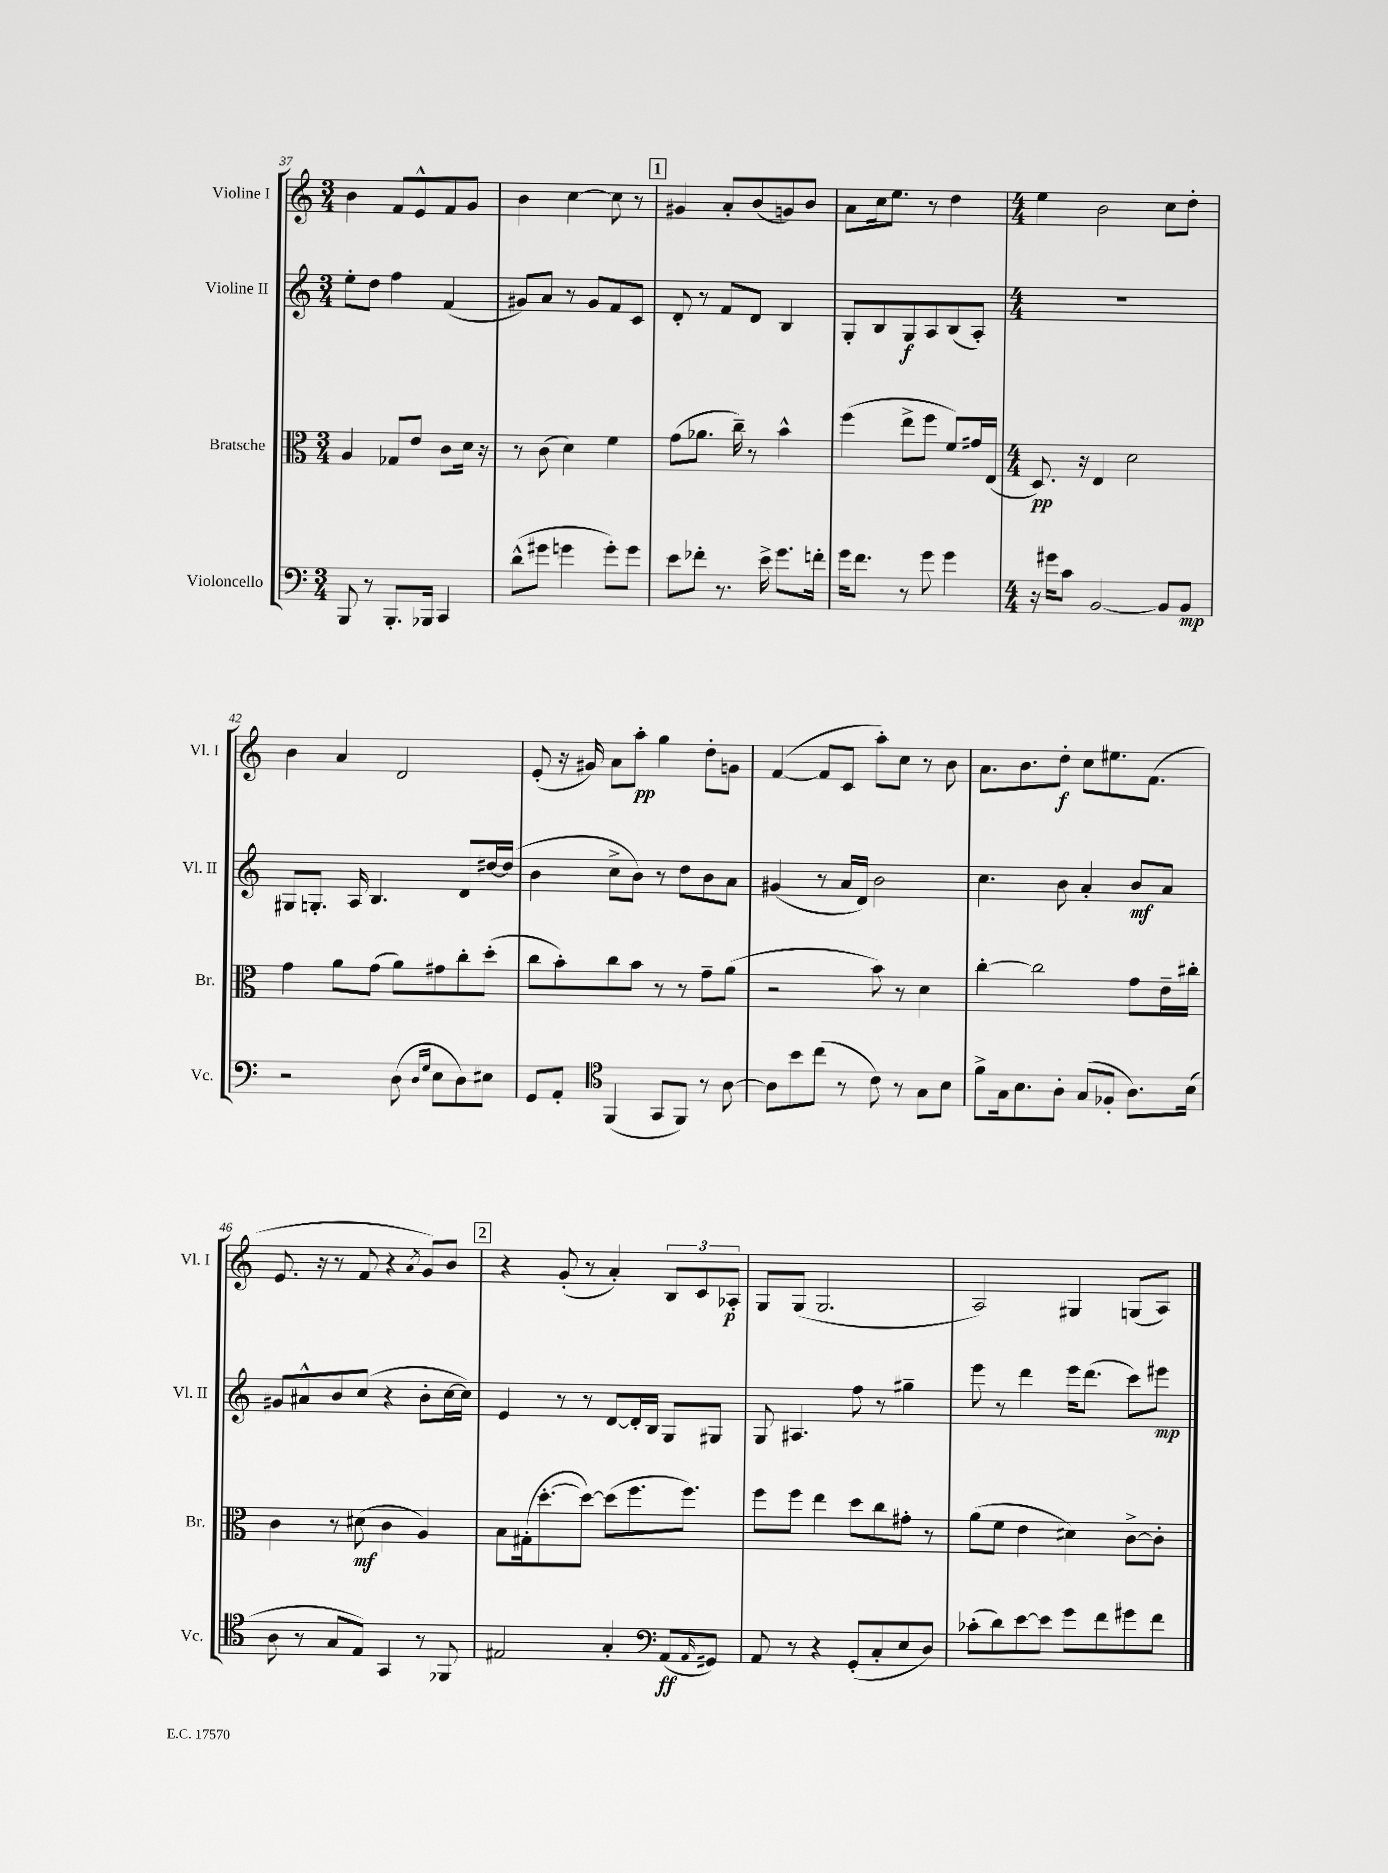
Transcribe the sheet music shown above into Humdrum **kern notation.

**kern	**kern	**kern	**kern
*staff4	*staff3	*staff2	*staff1
*clefF4	*clefC3	*clefG2	*clefG2
*k[]	*k[]	*k[]	*k[]
*M3/4	*M3/4	*M3/4	*M3/4
8BBB/	4A/	8ee'\L	4b\
8r	.	8dd\J	.
8.BBB'/L	8G-/L	4ff\	8f/L
.	8e/J	.	8e^^/
16BBB-/Jk	.	.	.
4CC/	8c\L	(4f/	8f/
.	16d\Jk	.	8g/J
.	16r	.	.
=	=	=	=
(8d^^\L	8r	8g#/L)	4b\
8g#\J	(8c\	8a/J	.
4g\	4d\)	8r	[4cc\
.	.	8g#/L	.
8g'\L)	4f\	8f/	8cc\]
8g\J	.	8c/J	8r
=	=	=	=
8e\L	(8g\L	8d'/	4g#/
8f-'\J	8.a-\J	8r	.
8.r	.	8f/L	8a'/L
.	16cc~\)	.	.
.	8r	8d/J	(8b/
16e^\	.	.	.
8.g\L	4b^^\	4B/	8g/)
.	.	.	8b/J
16f'\Jk	.	.	.
=	=	=	=
16g\LK	(4ff\	8G'/L	8a\L
8.f\J	.	.	.
.	.	8B/	16cc\k
.	.	.	8.ee\J
8r	8ee^\L	8G/	.
8g\	8ff\J	8A/	8r
4g\	8f/L)	(8B/	4dd\
.	16g#/L	8A'/J)	.
.	(16E/JJ	.	.
=	=	=	=
*M4/4	*M4/4	*M4/4	*M4/4
16r	8.D/)	1r	4ee\
16g#\LK	.	.	.
8c\J	.	.	.
.	16r	.	.
[2BB/	4E/	.	2b\
.	2d\	.	.
8BB/]L	.	.	8cc\L
8BB/J	.	.	8dd'\J
=	=	=	=
2r	4g\	8G#/L	4b\
.	.	8.G'/J	.
.	8a\L	.	4a/
.	.	16A/	.
.	(8g\J	4.B/	.
(8D\	8a\L)	.	2d/
16qqD/LL	.	.	.
16qqG/JJ	.	.	.
8E\L	8g#\	.	.
8D\)	8cc'\	8d/L	.
8E#\J	(8dd'\J	[16dd#/L	.
.	.	(16dd#/]JJ	.
=	=	=	=
8GG/L	8cc\L	4b\	(8e'/
8AA'/J	8b'\)	.	16r
.	.	.	16g#/)
*clefC4	*	*	*
(4FF/	8cc\	8cc^\L	8a\L
.	8b\J	8b\J)	8aa'\J
8GG/L	8r	8r	4gg\
8FF/J)	8r	8dd\L	.
8r	8g~\L	8b\	8dd'\L
[8A\	(8a\J	8a\J	8g\J
=	=	=	=
8A\]L	2r	(4g#/	([4f/
8b\	.	.	.
(8cc\J	.	8r	8f/]L
8r	.	16a/LL	8c/J
.	.	16d/JJ)	.
8c\)	8b\)	2b\	8aa'\L)
8r	8r	.	8cc\J
8G\L	4d\	.	8r
8B\J	.	.	8b\
=	=	=	=
8f^\L	[4cc'\	4.cc\	8.a\L
16G\k	.	.	.
8.B\	.	.	8.b\
.	2cc\]	.	.
8A'\J	.	8b\	8dd'\J
(8G/L	.	4a'/	8cc\L
8F-'/J	.	.	8.ee#\
8.A\L)	8g\L	8b/L	.
.	.	.	(8.f\J
.	16e~\L	8a/J	.
(16B\Jk	16cc#'\JJ	.	.
=	=	=	=
8A\	4c\	8g#/L	8.e/
8r	.	8a#^^/	.
.	.	.	16r
8G/L	8r	8b/	8r
8E/J)	(8d#\	(8cc/J	8f/
4GG/	4c\	4r	4r
.	.	.	8qa/
8r	4A/)	8b'\L	8g/L)
8FF-/	.	[16cc\L	8b/J
.	.	16cc\]JJ)	.
=	=	=	=
2E#/	8B\L	4e/	4r
.	(16G#'\k	.	.
.	[8.dd'\	.	.
.	.	8r	(8g'/
.	8dd\_J)	8r	8r
4G'/	(8dd\]L	[8d/L	4a'/)
.	8.ff\	16d'/]L	.
.	.	16B/JJ	.
*clefF4	*	*	*
(8AA/L	.	8G/L	12B/L
.	8.ff\J)	.	.
.	.	.	12c/
16qqAA/	.	.	.
8GG#/J)	.	8G#/J	.
.	.	.	12A-'/J
=	=	=	=
8AA/	8ff\L	8G/	8G/L
8r	8ff\J	4.A#/	(8G/J
4r	4ee\	.	2.G/
(8GG'/L	8dd\L	8ff\	.
8C'/	8cc\	8r	.
8E/	8g#'\J	4gg#~\	.
8D/J)	8r	.	.
=	=	=	=
(8c-'\L	(8a\L	8eee\	2A/)
8d\)	8f\J	8r	.
[8e\	4e\	4ddd\	.
8e\]J	.	.	.
8g\L	4d#\)	16eee\LK	4G#/
.	.	(8.ddd\J	.
8f\	.	.	.
8g#\	[8c^\L	8ccc\L)	(8G/L
8f\J	8c'\]J	8eee#\J	8A/J)
==	==	==	==
*-	*-	*-	*-
